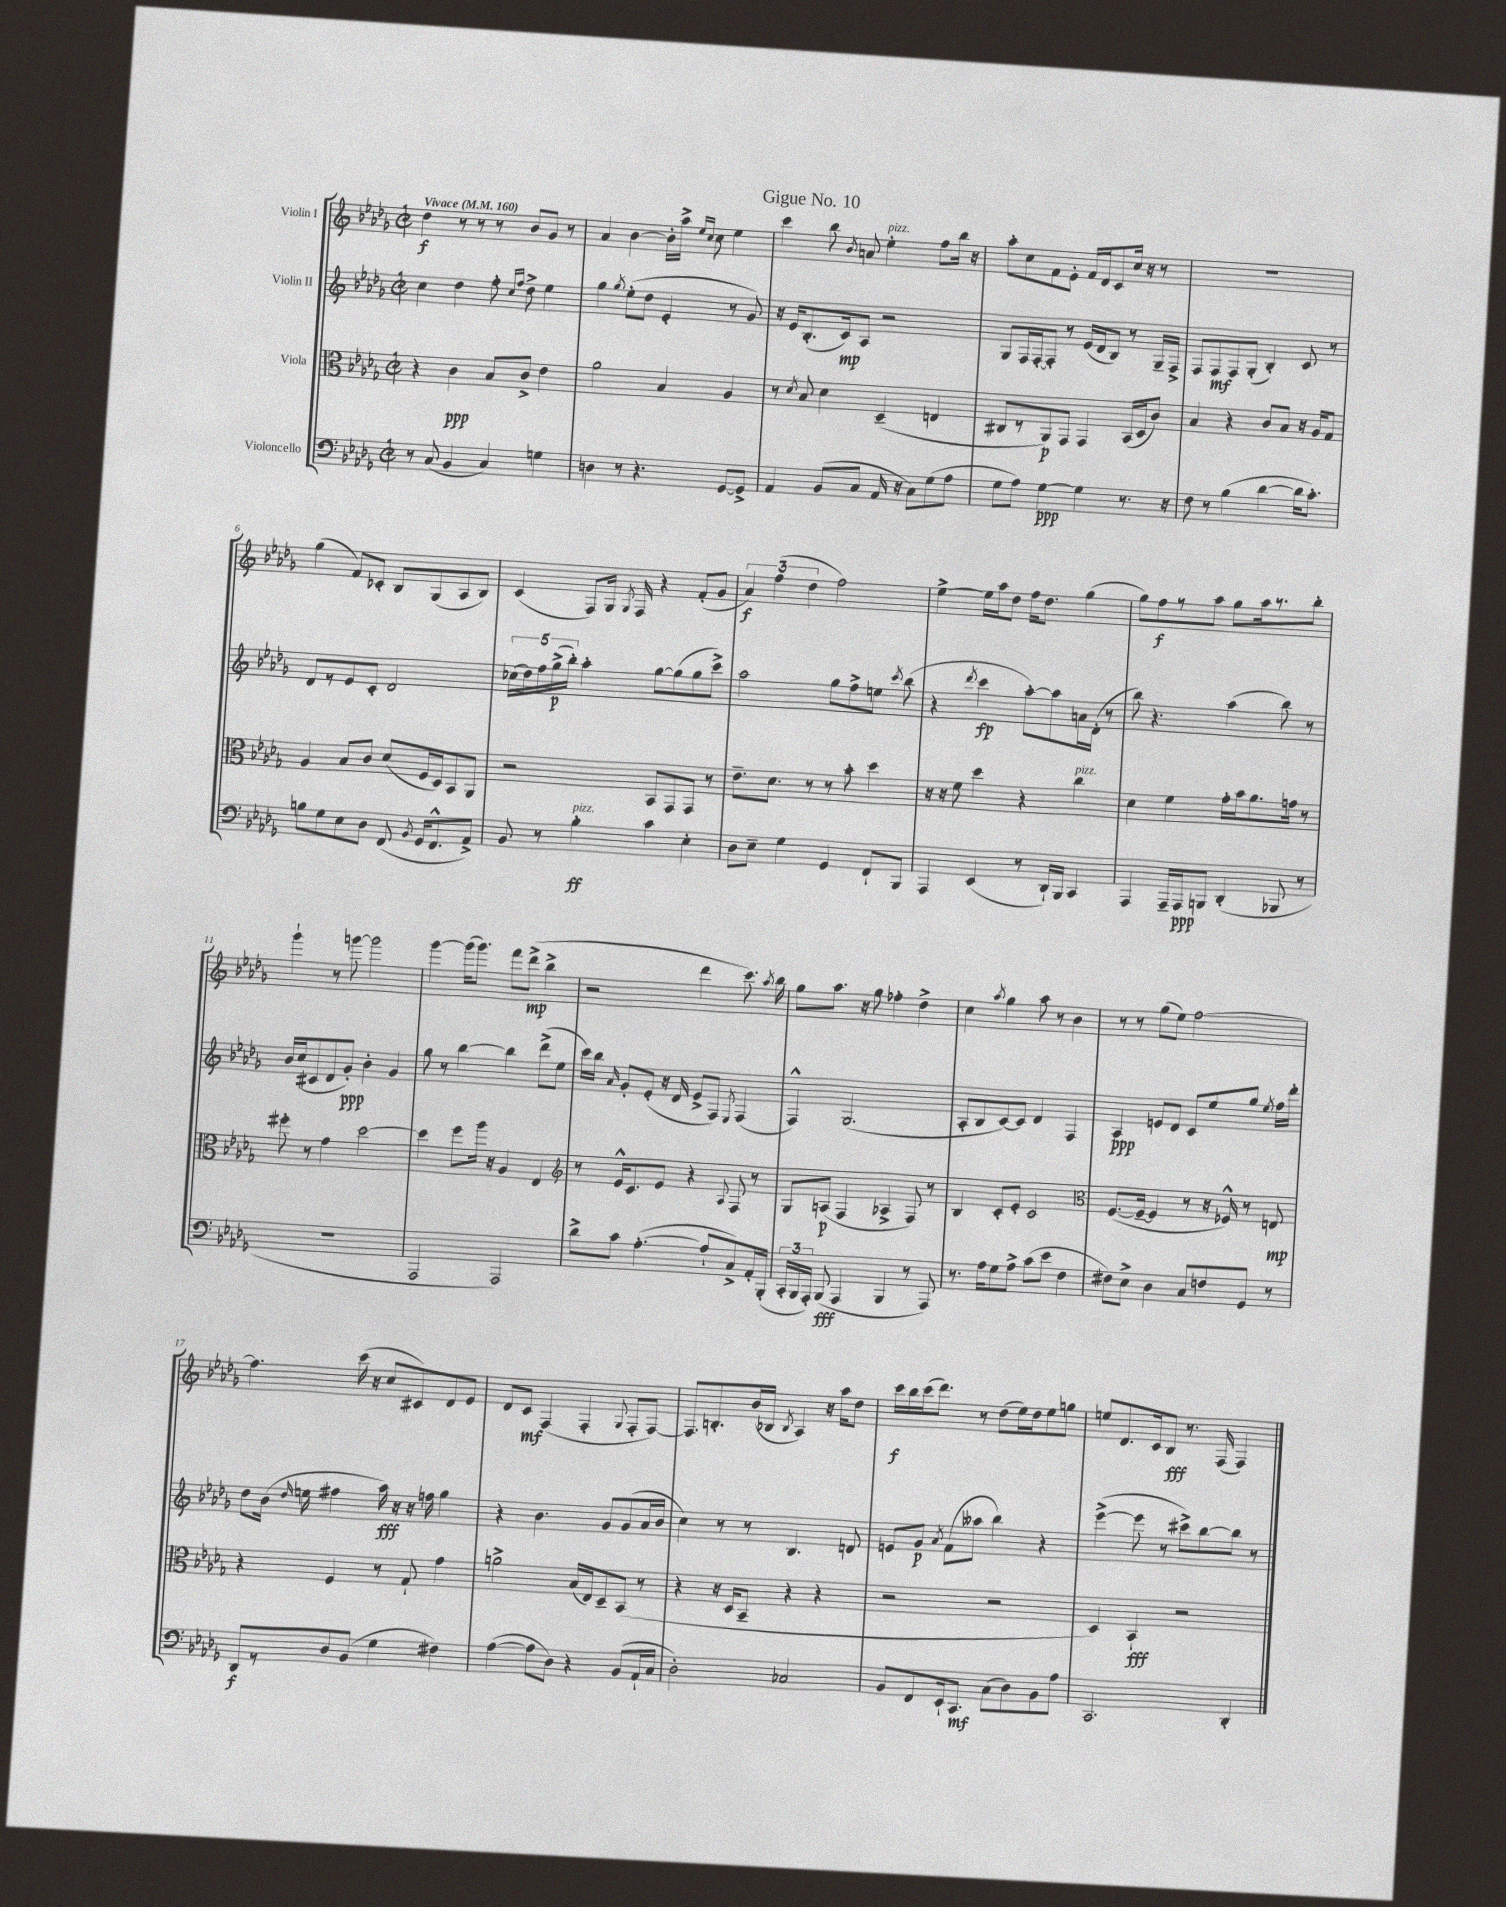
\header { title = "Gigue No. 10" }
<<
\new StaffGroup <<
\new Staff = "s0" \with { instrumentName = "Violin I" } {
    \clef treble \key des \major \defaultTimeSignature \time 2/2 \tempo "Vivace" 4 = 160
    \autoBeamOff des''4\f r8 r8 r8 bes'8[ ges'8] r8 |
    aes'4 bes'4~ bes'16[-. aes''16]-> \grace { ees''16[ c''16] } c''8 ees''4 |
    c'''4 bes''8 \acciaccatura { bes'8 } a'8 ees''4-.^\markup { \italic "pizz." } f''8[ bes''16] r16 |
    aes''8[-. c''8 f'8 ees'8]-. f'16[ des'16 c'8 c''16] r16 r8 |
    R1 |
    ges''4( f'8[) ces'8]-. bes8[ ges8( aes8 bes8]) |
    c'4( f8[) ges16] \acciaccatura { ges8 } f16 r4 f'8[-.( ges'8] |
    \tuplet 3/2 { aes'4\f) f''4( des''4 } f''2) |
    ees''4~-> ees''16[ aes''16 des''8] f''16[ des''8.] ges''4( |
    ges''8[) f''8\f r8 aes''8] ges''8[ aes''16 r8. bes''8]-. |
    ges'''4-! r8 g'''8~ g'''2 |
    ges'''4~ ges'''16[( ges'''8.]) f'''8[ des'''8]->\mp( bes''4-> |
    r2 des'''4 c'''8.) \acciaccatura { aes''8 } bes''16 |
    ges''8[ aes''8.] r16 ges''8 fes''4-. des''4-> |
    c''4 \acciaccatura { aes''8 } ges''4 aes''8 r8 bes'4 |
    r8 r8 ges''8[( ees''8]) f''2~ |
    f''4. c'''16( r16 c''8[ cis'8) des'8 ees'8] |
    des'8[ c'8]\mf f4( f4-. \appoggiatura { ges8 } f8[-. f8]~) |
    f8.[ b8.-. bes'16( bes16] \acciaccatura { bes8 } aes4) r16 aes''16[ des''8] |
    c'''16[\f bes''16 c'''16( des'''8.]) r8 des''8[( ees''16) des''16 ees''8 g''8] |
    e''8[ des'8. c'16 bes8]\fff r8. f16( f4) \bar "|." |
}
\new Staff = "s1" \with { instrumentName = "Violin II" } {
    \clef treble \key des \major \defaultTimeSignature \time 2/2
    \autoBeamOff c''4 des''4 f''8-. \grace { c''16[ f''16] } des''8-> ees''4 |
    ges''4 \acciaccatura { ges''8 } ees''8[-.( des''8] ees'4-. r8 ges'8) |
    r16 ees'16[ bes8.-.( c'16\mp) aes8] r2 |
    ges8[ f16 f16~-. f8]-. r8 ees'16[( des'16 bes8]) r8 ges16[-- f16]-> |
    f8[ f8\mf f8 ges8]-.( bes4-.) c'8 r8 |
    des'8[ r8 ees'8 c'8]-. des'2 |
    \tuplet 5/4 { ces''16[( des''16) f''16 ges''16->\p( bes''16]-.) } aes''4-. ges''8[~ ges''8( ges''8 c'''8]->) |
    aes''2 ges''8[ f''8-> e''8] \acciaccatura { c'''8 } bes''8( |
    r4 \acciaccatura { des'''8 } c'''4\fp aes''8[~-.) aes''8 a'16 des'16]-.( r8 |
    bes''8) r4. aes''4( bes''8) r8 |
    bes'16[ c''16( cis'8 des'8 ges'8]-.\ppp) bes'4-. ges'4 |
    ges''8 r8 bes''4~ bes''4 des'''8[->( ees''8] |
    c'''16[) bes''16] \grace { aes'16 } ges'8[-. ees'8]-.( r16 des'16 ees'8[-> f8]) \acciaccatura { ees8 } f4( |
    f4-^) ges2.( |
    aes8[-. bes8 c'8~) c'8] des'4 f4 |
    aes4\ppp e'8[ des'8] c'8[ ees''8 ges''8] \acciaccatura { ees''8 } f''16[ des'''16]-. |
    des''8[ bes'16]( \grace { des''16 } e''16 fis''4 aes''16\fff) r16 r16 f''16 ges''4 |
    r4 bes'4. ges'8[ ges'8( aes'16 bes'16] |
    c''4) r8 r8 bes4. d'8 |
    e'8[ ges'8]\p \acciaccatura { aes'8 } f'8[( aeses''8] bes''4) r4 |
    ees'''4~->( ees'''8 r8 cis'''8[->) bes''8~ bes''8] r8 \bar "|." |
}
\new Staff = "s2" \with { instrumentName = "Viola" } {
    \clef alto \key des \major \defaultTimeSignature \time 2/2
    \autoBeamOff r4 c'4\ppp bes8[ c'8]-> ees'4 |
    aes'2 bes4 aes4 |
    r8 \acciaccatura { des'8 } bes8 des'4 des4--( e4 |
    cis8[ r8 aes,8\p) ges,8] ges,4 bes,16[( des16 c'8]) |
    bes4 r4 c'8[ bes8] r16 aes16[ ges8] |
    aes4 bes8[ c'8] des'8[( f16 des16) bes,8 aes,8] |
    r2 bes,8[ ges,8 ges,8] r8 |
    ees'8.[-- des'8.] r8 r8 bes'8-. des''4 |
    r16 r16 f'8 des''4 r4 c''4^\markup { \italic "pizz." } |
    des'4 f'4 ges'16[-. bes'16 aes'8. g'16] r8 |
    fis''8-. r8 ges'4 des''2~ |
    des''4 f''8[ aes''16] r16 aes4 ees4 |
    \clef treble r8 ees'16[-^ c'8. ees'8] r4 \appoggiatura { aes8 } f8 r8 |
    ges8[ a8]\p( f4 aes4-> f8) r8 |
    bes4 c'8[-. ees'8]-. c'2 |
    \clef alto f8.[~( f16]~-- f4 r8 r16 fes16-^) r8 e8\mp |
    r4 f4 r8 ges8-! ges'4 |
    a'2-> bes16[( ees16) des8-- bes,8]( r8 |
    r4 r16 des16[ bes,8]-- r4 r4 |
    r2 r2 |
    des4) bes,4-!\fff r2 \bar "|." |
}
\new Staff = "s3" \with { instrumentName = "Violoncello" } {
    \clef bass \key des \major \defaultTimeSignature \time 2/2
    \autoBeamOff r8 c8( bes,4 c4) g4 |
    d4 r8 r4. ges,8[~ ges,8]-> |
    aes,4 bes,8[( c8] aes,16 r16 c8[) ges8( aes8] |
    ges8[ aes8]) ges4~\ppp ges4 r8. r16 |
    f8 r8 bes4( des'4~ des'16[ c'8.]-.) |
    b8[ ges8 ees8 des8] f,8( \acciaccatura { bes,8 } ges,16[ f,8.-^ aes,8]->) |
    bes,8 r8 bes4-.\ff^\markup { \italic "pizz." } c'4 ees4-. |
    des8[ ees8]-- ges4 ges,4 f,8[-! bes,,8] |
    aes,,4 ees,4( r8 des,16[-!) bes,,16] c,4 |
    aes,,4 aes,,16[-- aes,,16\ppp b,,8] des,4-.( bes,,8 r8 |
    R1 |
    aes,,2 aes,,2) |
    des'8[-> c'8] aes4.~-.( aes8[-! c8->) aes,16-. bes,,16]-.( |
    \tuplet 3/2 { c,16[-. bes,,16 aes,,16]-.) } bes,,8\fff( aes,,4 bes,,4 r8 aes,,8) |
    r8. aes16[ ges8 aes8]-> c'8[( ees'8] f4 |
    fis8[) ees8]-> des4 c8[ f8 ges,8] r8 |
    des,8[\f r8 des8 bes,8]( ges4 fis4) |
    aes4~( aes8[ des8]) r4 bes,8[( aes,16-! c16] |
    des2-.) ces2 |
    bes,8[ f,8 ees,16-! c,8.]\mf c8[( des8) bes,8 aes8] |
    c,2. des,4-. \bar "|." |
}
>>
>>
